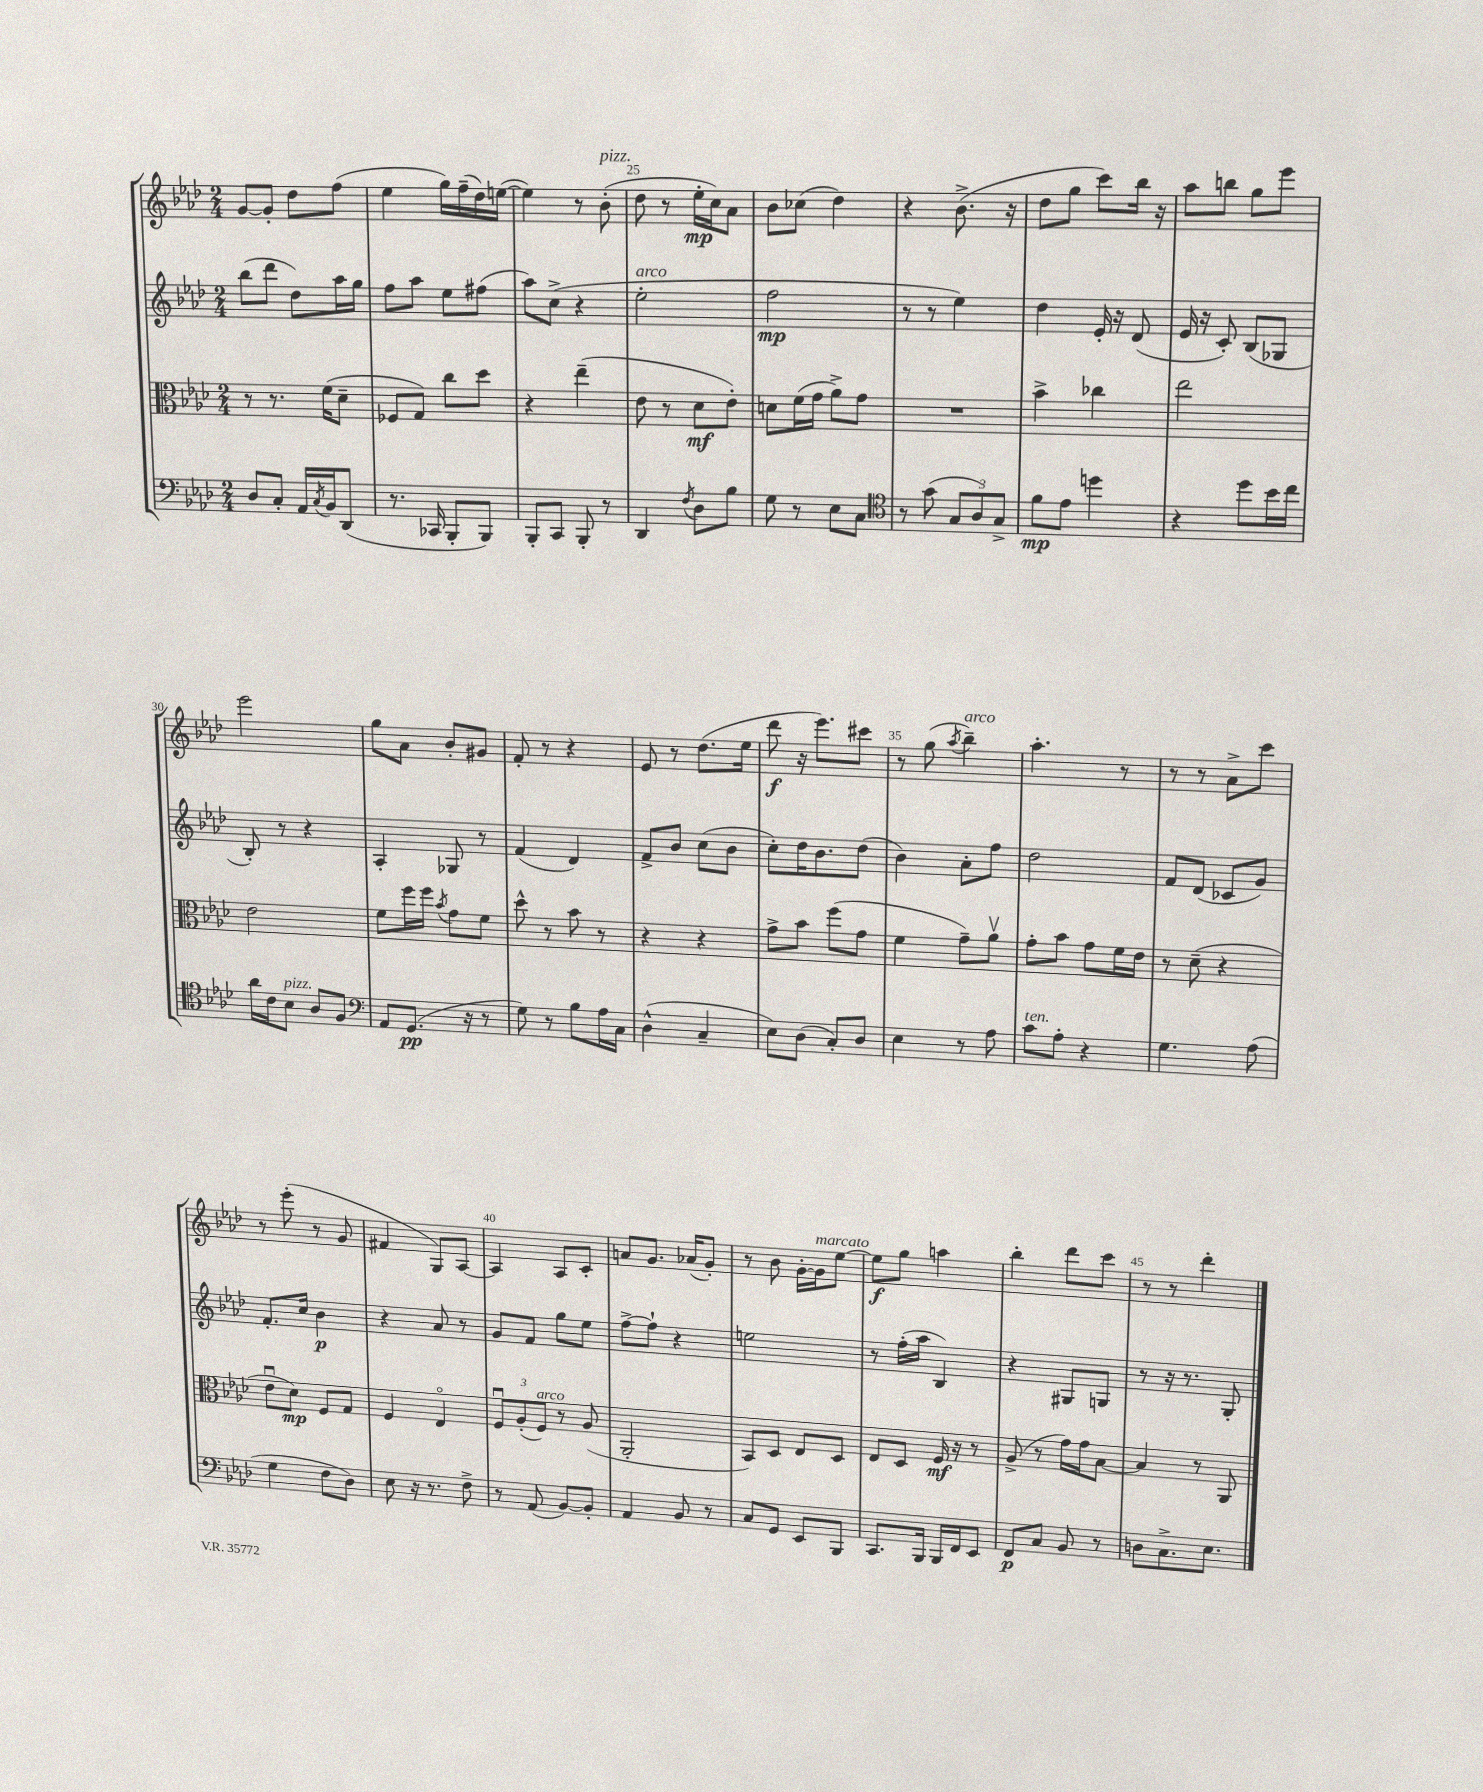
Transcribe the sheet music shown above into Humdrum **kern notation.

**kern	**kern	**kern	**kern
*staff4	*staff3	*staff2	*staff1
*clefF4	*clefC3	*clefG2	*clefG2
*k[b-e-a-d-]	*k[b-e-a-d-]	*k[b-e-a-d-]	*k[b-e-a-d-]
*M2/4	*M2/4	*M2/4	*M2/4
8D-/L	8r	(8bb-\L	[8g/L
8C'/J	8.r	8ddd-\J	8g'/]J
16AA-/LL	.	8dd-\L)	8dd-\L
8qC/	.	.	.
16BB-/J	(16f\LK	.	.
(8DD-/J	8d-~\J	16aa-\L	(8ff\J
.	.	16gg\JJ	.
=	=	=	=
8.r	8F-/L	8ff\L	4ee-\
.	8G/J)	8aa-\J	.
16CC-/	.	.	.
8BBB-'/L	8cc\L	8ee-\L	16gg\LL)
.	.	.	(16ff~\
8BBB-/J)	8dd-\J	(8ff#\J	16dd-\)
.	.	.	([16ee\JJ
=	=	=	=
8BBB-'/L	4r	8aa-\L)	4ee\])
8CC/J	.	(8cc^\J	.
8BBB-'/	(4ee-~\	4r	8r
8r	.	.	(8b-'\
=	=	=	=
4DD-/	8e-\	2ee-'\	8dd-\
.	8r	.	8r
8qF/	.	.	.
8D-\L	8d-\L	.	16ee-'\LL
.	.	.	16cc\J)
8B-\J	8e-'\J)	.	8a-\J
=	=	=	=
8G\	8d\L	2ff\	8b-\L
8r	(16f\L	.	(8cc-\J
.	16g\JJ	.	.
8E-\L	8a-^\L)	.	4dd-\)
8C\J	8g\J	.	.
=	=	=	=
*clefC4	*	*	*
8r	2r	8r	4r
(8g\	.	8r	.
12G/L	.	4ee-\)	(8.b-^\
12A-/)	.	.	.
12G^/J	.	.	.
.	.	.	16r
=	=	=	=
8f\L	4b-^\	4dd-\	8dd-\L
8e-\J	.	.	8gg\J
4dd\	4cc-\	16e-'/	8ccc\L)
.	.	16r	.
.	.	(8d-/	16bb-\Jk
.	.	.	16r
=	=	=	=
4r	2ee-\	16e-/	8aa-\L
.	.	16r	.
.	.	8c'/)	8bb\J
8dd-\L	.	(8B-/L	8gg\L
16b-\L	.	8G-/J	8eee-\J
16cc\JJ	.	.	.
=	=	=	=
16a-\LL	2e-\	8B-'/)	2eee-\
16c\J	.	.	.
8B-\J	.	8r	.
8A-/L	.	4r	.
8F/J	.	.	.
=	=	=	=
*clefF4	*	*	*
8AA-/L	8f\L	4A-'/	8gg\L
(8.GG/J	16ff\L	.	8a-\J
.	16ff\JJ	.	.
.	8qb-/	.	.
.	8g\L	8G-/	8b-'/L
16r	.	.	.
8r	8f\J	8r	8g#/J
=	=	=	=
8G\)	8dd-^^\	(4f/	8f'/
8r	8r	.	8r
8B-\L	8b-\	4d-/)	4r
16A-\L	8r	.	.
16C\JJ	.	.	.
=	=	=	=
(4D-^^\	4r	8f^/L	8e-/
.	.	8b-/J	8r
4C~/	4r	(8cc\L	(8.dd-\L
.	.	8b-\J	.
.	.	.	16ee-\Jk
=	=	=	=
8E-\L)	8g^\L	8cc'\L)	8ddd-\
(8D-\J	8b-\J	16dd-\K	16r
.	.	8.b-\	8.eee-\L)
8C'/L)	(8ff\L	.	.
8D-/J	8g\J	(8dd-\J	8ccc#\J
=	=	=	=
4E-\	4f\	4b-\)	8r
.	.	.	(8gg\
.	.	.	8qaa-/
8r	8g~\L)	8a-'\L	4bb-~\)
8A-\	8a-v\J	8ff\J	.
=	=	=	=
8c\L	8g'\L	2dd-\	4.aa-'\
8A-'\J	8b-\J	.	.
4r	8g\L	.	.
.	16f\L	.	8r
.	16e-\JJ	.	.
=	=	=	=
4.G\	8r	8f/L	8r
.	(8d-~\	(8d-/J	8r
.	4r	8c-/L	8a-^\L
(8A-\	.	8g/J)	8ccc\J
=	=	=	=
4G\	8e-u\L	8.f'/L	8r
.	8d-\J)	.	(8eee-'\
.	.	16cc/Jk	.
8F\L	8F/L	4b-\	8r
8D-\J)	8G/J	.	8g/
=	=	=	=
8E-\	4F/	4r	4f#/
16r	.	.	.
8.r	.	.	.
.	4E-o/	8a-/	8G/L)
8F^\	.	8r	[8A-/J
=	=	=	=
8r	12Fu/L	8g/L	4A-/]
.	(12A-'/	.	.
(8AA-/	.	8f/J	.
.	12F/J)	.	.
[8BB-/L)	8r	8gg\L	8A-/L
8BB-'/]J	(8A-/	8ee-\J	8c'/J
=	=	=	=
4AA-/	2AA-'/	[8ff^\L	8a/L
.	.	8ff`\]J	8.g/J
8BB-/	.	4r	.
.	.	.	(16a-/LK
8r	.	.	8g'/J)
=	=	=	=
8C/L	8BB-/L)	2ee\	8r
8GG/J	8D-/J	.	8b-\
8EE-/L	8E-/L	.	[16g'\LL
.	.	.	16g\]J
8BBB-/J	8D-/J	.	[8ee-\J
=	=	=	=
8.CC/L	8E-/L	8r	8ee-\]L
.	8D-/J	(16ff'\LL	8gg\J
16BBB-/Jk	.	16aa-\JJ	.
16BBB-/LL	16F/	4B-/)	4aa\
16FF/J	16r	.	.
8EE-/J	8r	.	.
=	=	=	=
8FF/L	(8A-^/	4r	4bb-'\
8C/J	8r	.	.
8BB-/	16g\LL)	8G#/L	8ddd-\L
.	16g\J	.	.
8r	[8B-\J	8G/J	8ccc\J
=	=	=	=
8D\L	4B-/]	8r	8r
8.C^\	.	16r	8r
.	.	8.r	.
.	8r	.	4ddd-'\
8.E-\J	.	.	.
.	8AA-/	8G'/	.
==	==	==	==
*-	*-	*-	*-
